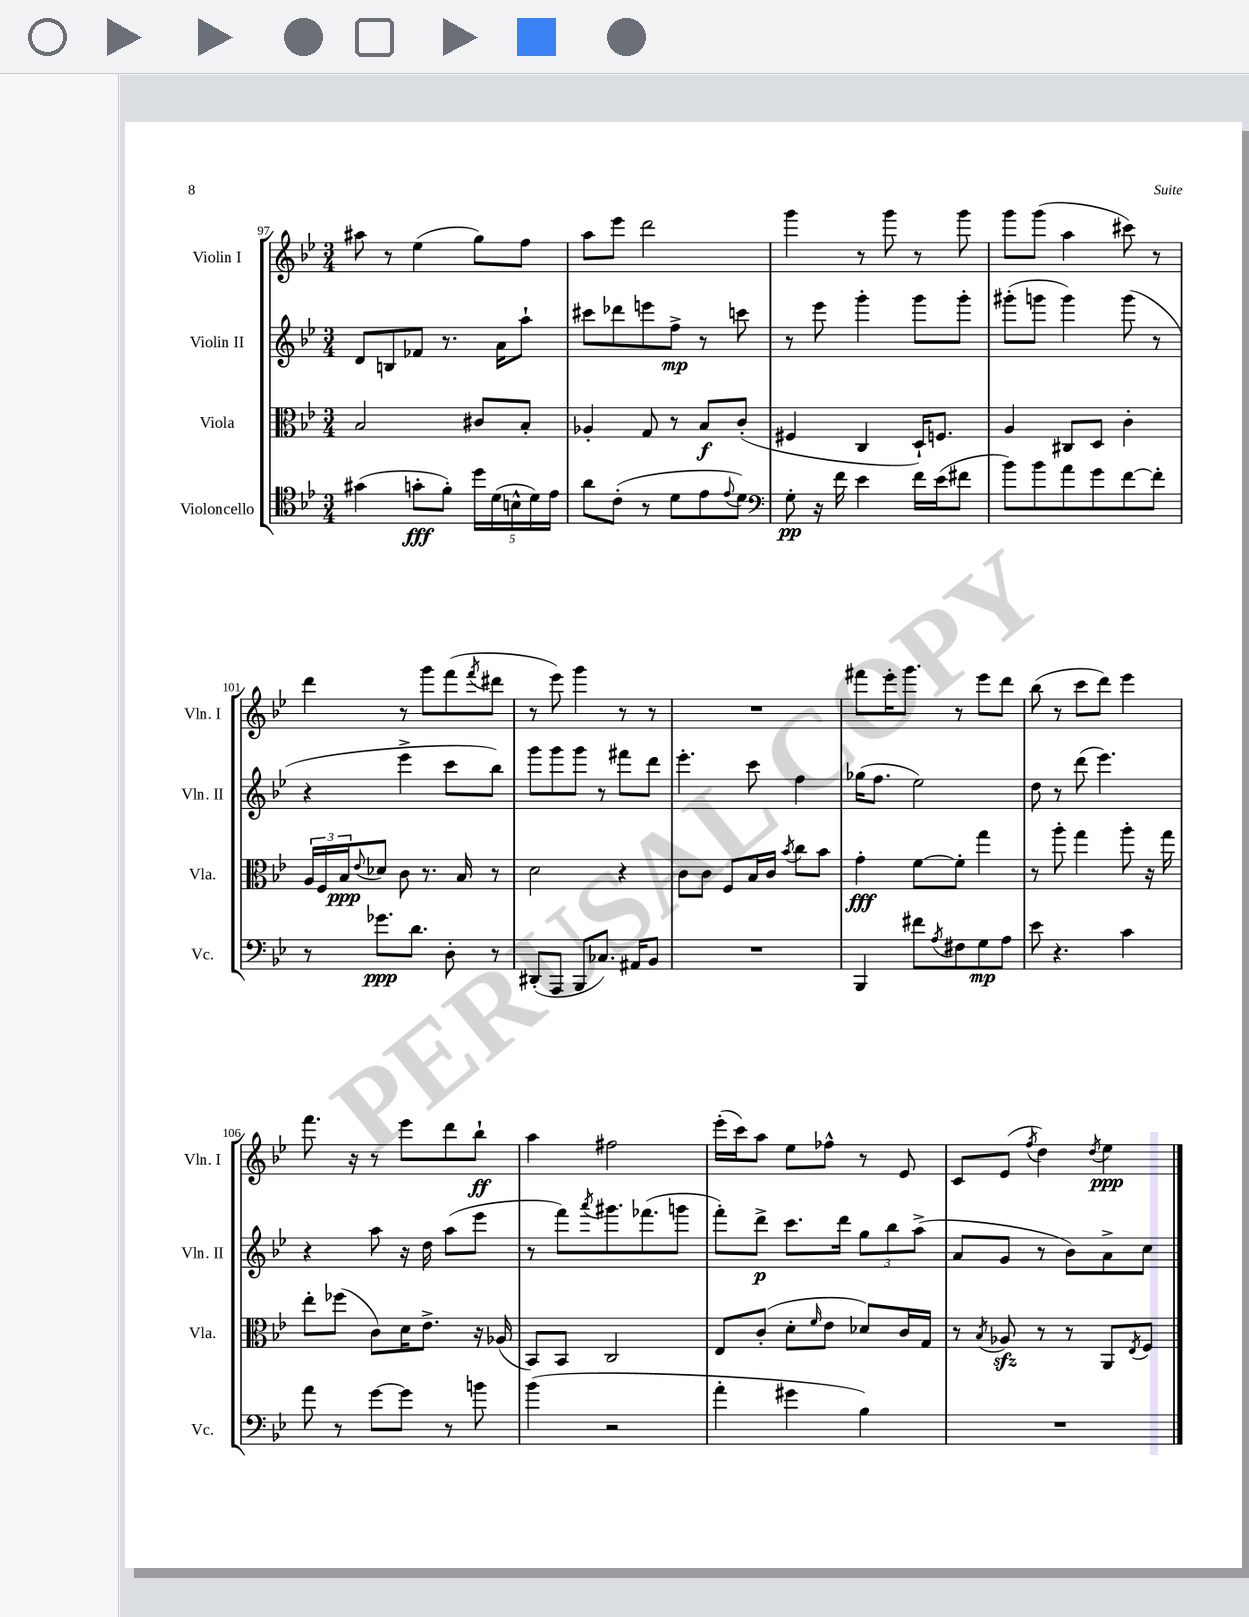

**kern	**kern	**kern	**kern
*staff4	*staff3	*staff2	*staff1
*clefC4	*clefC3	*clefG2	*clefG2
*k[b-e-]	*k[b-e-]	*k[b-e-]	*k[b-e-]
*M3/4	*M3/4	*M3/4	*M3/4
(4g#\	2B-/	8d/L	8aa#\
.	.	8B/	8r
8g'\L	.	8f-/J	(4ee-\
8f'\J)	.	8.r	.
20dd\LL	8c#/L	.	8gg\L)
(20d\	.	.	.
.	.	16a\LK	.
20B^^\	.	.	.
.	8B-'/J	8aa`\J	8ff\J
20d\)	.	.	.
20e-\JJ	.	.	.
=	=	=	=
8a\L	4A-'/	8ccc#\L	8aa\L
(8c'\J	.	8ddd-\	8eee-\J
8r	8G/	8eee\	2ddd\
8d\L	8r	8ff^\J	.
8e-\	8B-/L	8r	.
8qqe-/	.	.	.
8d\J)	(8c'/J	8ccc\	.
=	=	=	=
*clefF4	*	*	*
8G'\	4F#/	8r	4ggg\
16r	.	8eee-\	.
16f\	.	.	.
4e-\	4C/	4ggg'\	8r
.	.	.	8ggg\
16f\LL	16D`/LK)	8ggg\L	8r
(16e-\J	8.F/J	.	.
8f#\J	.	8ggg'\J	8ggg\
=	=	=	=
8b-\L)	4A/	(8ggg#'\L	8ggg\L
8b-\	.	8ggg\J	(8ggg\J
8a\	8C#/L	4ggg\)	4aa\
8g\	8D/J	.	.
[8f\	4c'\	(8ggg\	8ccc#\)
8f'\]J	.	8r	8r
=	=	=	=
8r	24A/LL	4r	4ddd\
.	24F/	.	.
.	24B-/J	.	.
.	8qqe-/	.	.
8.g-\L	8d-/J	.	.
.	8c\	4eee-^\	8r
8.d\J	.	.	.
.	8.r	.	8ggg\L
8D'\	.	8ccc\L	(8fff\
.	16B-/	.	.
.	.	.	8qfff/
8r	8r	8bb-\J)	8ddd#\J
=	=	=	=
(8DD#'/L	2d\	8ggg\L	8r
8AAA/J	.	8ggg\	8eee-\)
8BBB-/L	.	8ggg\J	4ggg\
8.C-/J)	.	8r	.
.	4r	8fff#\L	8r
16AA#/LK	.	.	.
8BB-/J	.	8ddd\J	8r
=	=	=	=
2.r	8c\L	4.eee-'\	2.r
.	8c\J	.	.
.	8F/L	.	.
.	16B-/L	8ccc\	.
.	16c/JJ	.	.
.	8qb-/	.	.
.	8cc\L	4ff\	.
.	8b-\J	.	.
=	=	=	=
4BBB-/	4g'\	(16gg-\LK	8fff#\L
.	.	8.ff\J	.
.	.	.	16eee-'\K
.	.	.	8.ggg\J
8f#\L	[8f\L	2ee-\)	.
8qA/	.	.	.
8F#\	8f'\]J	.	8r
8G\	4gg\	.	8eee-\L
8A\J	.	.	8ddd\J
=	=	=	=
8e-\	8r	8dd\	(8bb-\
4.r	8aa'\	8r	8r
.	4gg\	(8ddd\	8ccc\L
.	.	4.eee-\)	8ddd\J)
4c\	8aa'\	.	4eee-\
.	16r	.	.
.	16gg\	.	.
=	=	=	=
8a\	8ee-'\L	4r	8.fff\
8r	(8ff-\J	.	.
.	.	.	16r
[8g\L	8c\L)	8aa\	8r
8g\]J	16d\K	16r	8eee-\L
.	8.e-^\J	16dd\	.
8r	.	(8aa\L	8ddd\
8b\	16r	8eee-\J	8bb-`\J
.	(16A-/	.	.
=	=	=	=
(4b-\	8BB-/L)	8r	4aa\
.	8BB-/J	8fff\L)	.
.	.	8qaaa/	.
2r	2C/	8.ggg#\	2ff#\
.	.	(8.fff-\	.
.	.	8ggg\J	.
=	=	=	=
4a'\	8E-/L	8fff'\L)	(16eee-'\LL
.	.	.	16ccc\J)
.	(8c'/J	8ddd^\J	8aa\J
4g#\	8d'\L	8.ccc\L	8ee-\L
.	16qqf/	.	.
.	8e-\J	.	8ff-^^\J
.	.	16ddd\Jk	.
4B-\)	8d-/L)	12gg\L	8r
.	.	12bb-\	.
.	16c/L	.	8e-/
.	.	(12aa^\J	.
.	16G/JJ	.	.
=	=	=	=
2.r	8r	8a/L	8c/L
.	8qB-/	.	.
.	8A-/	8g/J	(8e-/J
.	.	.	8qff/
.	8r	8r	4dd\)
.	8r	8b-\L)	.
.	.	.	8qdd/
.	8AA/L	8a^\	4ee-\
.	8qE-/	.	.
.	8F/J	8cc\J	.
==	==	==	==
*-	*-	*-	*-
